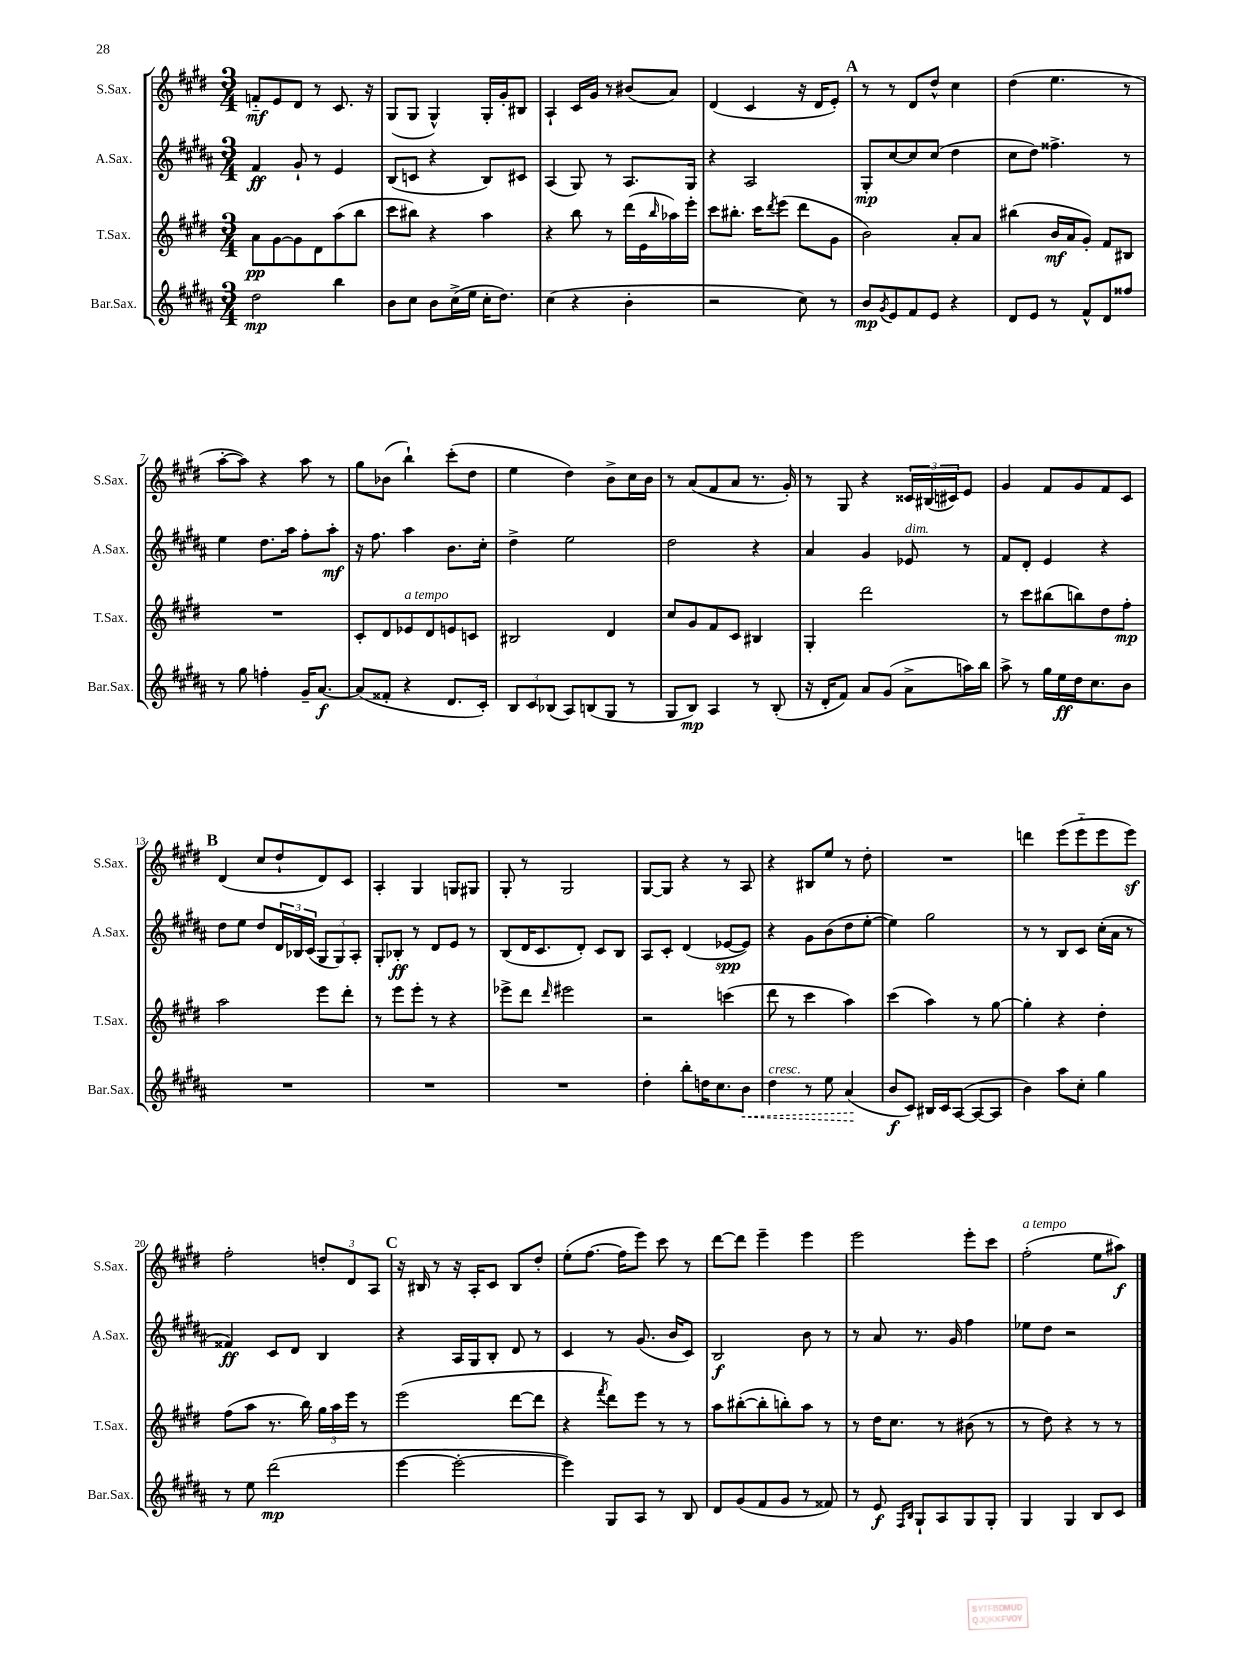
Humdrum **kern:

**kern	**kern	**kern	**kern
*staff4	*staff3	*staff2	*staff1
*clefG2	*clefG2	*clefG2	*clefG2
*k[f#c#g#d#a#]	*k[f#c#g#d#]	*k[f#c#g#d#a#]	*k[f#c#g#d#]
*M3/4	*M3/4	*M3/4	*M3/4
2dd#	8a	4f#	8f'~
.	[8g#	.	8e
.	8g#]	8g#`	8d#
.	8d#	8r	8r
4bb	(8aa	4e	8.c#
.	8bb	.	.
.	.	.	16r
=	=	=	=
8b	8ccc#	(8B	(8G#
8cc#	8bb#)	8c	8G#
8b	4r	4r	4G#^^)
(16cc#^	.	.	.
16ee	.	.	.
16cc#'	4aa	8B)	16G#'
8.dd#)	.	.	16g#'
.	.	8c#	8B#
=	=	=	=
(4cc#	4r	(4A#	4A`
4r	8bb	8G#)	16c#
.	.	.	16g#
.	8r	8r	8r
4b'	(16ddd#	8.A#	(8b#
.	16e	.	.
.	16qqbb	.	.
.	16aa-)	.	8a)
.	16eee'	16G#	.
=	=	=	=
2r	8ccc#	4r	(4d#
.	8.bb#'	.	.
.	.	2A#	4c#
.	16ccc#	.	.
.	8qddd#	.	.
.	(8eee	.	.
8cc#)	8ddd#	.	16r
.	.	.	16d#
8r	8g#	.	8e')
=	=	=	=
8b	2b)	8G#'	8r
8qg#	.	.	.
8e	.	[8cc#	8r
8f#	.	8cc#]	8d#
8e	.	(8cc#	8dd#^^
4r	8a'	4dd#	4cc#
.	8a	.	.
=	=	=	=
8d#	(4bb#	8cc#	(4dd#
8e	.	8dd#)	.
8r	16b	4.ff##^	4.ee
.	16a	.	.
8f#^^	8g#')	.	.
8d#	8f#	.	.
8ff##	8B#	8r	8r
=	=	=	=
8r	2.r	4ee	[8aa'
8gg#	.	.	8aa])
4ff'	.	8.dd#	4r
.	.	16aa#	.
16g#~	.	8ff#'	8aa
[8.a#	.	.	.
.	.	8aa#'	8r
=	=	=	=
(8a#]	8c#'	16r	8gg#
.	.	8.ff#	.
8f##'	8d#	.	(8b-
4r	8e-	4aa#	4bb`)
.	8d#	.	.
8.d#	8e	8.b	(8ccc#'
.	8c	.	8dd#
16c#')	.	16cc#'	.
=	=	=	=
12B	2B#	4dd#^	4ee
12c#	.	.	.
(12B-	.	.	.
8A#)	.	2ee	4dd#)
(8B	.	.	.
8G#	4d#	.	8b^
8r	.	.	16cc#
.	.	.	16b
=	=	=	=
8G#	8cc#	2dd#	8r
8B)	8g#	.	(8a
4A#	8f#	.	8f#
.	8c#	.	8a
8r	4B#	4r	8.r
(8B'	.	.	.
.	.	.	16g#')
=	=	=	=
16r	4G#'	4a#	8r
16d#'	.	.	.
8f#)	.	.	8G#
8a#	2ddd#	4g#	4r
(8g#	.	.	.
8a#^	.	8e-	24c##
.	.	.	(24B#
.	.	.	24c#)
16aa)	.	8r	8e
16bb	.	.	.
=	=	=	=
8aa#^	8r	8f#	4g#
8r	8ccc#	8d#'	.
16gg#	(8bb#	4e	8f#
16ee	.	.	.
16dd#	8bb)	.	8g#
8.cc#	.	.	.
.	8dd#	4r	8f#
8b	8ff#'	.	8c#
=	=	=	=
2.r	2aa	8dd#	(4d#
.	.	8ee	.
.	.	8dd#	8cc#
.	.	24d#	8dd#`
.	.	24B-	.
.	.	(24c#	.
.	8eee	12G#	8d#)
.	.	12G#)	.
.	8ddd#'	.	8c#
.	.	12A#'	.
=	=	=	=
2.r	8r	8G#'	4A'
.	8eee	8B-'	.
.	8eee'	8r	4G#
.	8r	8d#	.
.	4r	8e	8G
.	.	8r	8G#
=	=	=	=
2.r	8eee-^	(8B	8G#'
.	8ddd#	16d#	8r
.	.	8.c#	.
.	16qqddd#	.	.
.	2eee#	.	2G#
.	.	8d#')	.
.	.	8c#	.
.	.	8B	.
=	=	=	=
4dd#'	2r	8A#	[8G#
.	.	8c#'	8G#]
8bb'	.	(4d#	4r
16dd	.	.	.
8.cc#	.	.	.
.	(4ccc	[8e-	8r
8b	.	8e-])	8A
=	=	=	=
4dd#	8ddd#	4r	4r
.	8r	.	.
8r	4ccc#	8g#	8B#
8ee	.	(8b	8ee
(4a#	4aa)	8dd#	8r
.	.	[8ee'	8dd#'
=	=	=	=
8b	(4ccc#	4ee])	2.r
8c#)	.	.	.
16B#	4aa)	2gg#	.
16c#	.	.	.
([8A#	.	.	.
8A#_	8r	.	.
8A#]	[8gg#	.	.
=	=	=	=
4b)	4gg#']	8r	4ddd
.	.	8r	.
8aa#	4r	8B	(8eee
8cc#'	.	8c#	8eee'~
4gg#	4dd#'	(16cc#'	8eee
.	.	16a#	.
.	.	8r	8eee)
=	=	=	=
8r	(8ff#	4f##)	2ff#'
8ee	8aa	.	.
(2ddd#	8.r	8c#	.
.	.	8d#	.
.	16bb)	.	.
.	24gg#	4B	12dd'
.	24aa	.	.
.	24eee	.	12d#
.	8r	.	.
.	.	.	12A
=	=	=	=
[4eee	(2eee	4r	16r
.	.	.	16B#
.	.	.	8r
2eee'_	.	16A#	16r
.	.	16G#	16A'
.	.	8B'	8c#
.	[8ddd#	8d#	8B#
.	8ddd#]	8r	8dd#'
=	=	=	=
4eee])	4r	4c#	(8ee'
.	.	.	[8.ff#
.	8qfff#	.	.
8G#	8ddd#)	8r	.
.	.	.	16ff#]
8A#	8eee	(8.g#	8eee)
8r	8r	.	8ccc#
.	.	16b	.
8B	8r	8c#)	8r
=	=	=	=
8d#	8aa	2B	[8ddd#
(8g#	([8bb#'	.	8ddd#]
8f#	8bb#']	.	4eee~
8g#	8bb')	.	.
8r	8aa	8b	4eee
8f##)	8r	8r	.
=	=	=	=
8r	8r	8r	2eee
8e	16dd#	8a#	.
.	8.cc#	.	.
16qqF#	.	.	.
16qqB	.	.	.
8G#`	.	8.r	.
8A#	8r	.	.
.	.	16g#	.
8G#	(8b#	4ff#	8eee'
8G#'	8r	.	8ccc#
=	=	=	=
4G#	8r	8ee-	(2ff#'
.	8dd#)	8dd#	.
4G#	4r	2r	.
8B	8r	.	8ee
8c#	8r	.	8aa#)
==	==	==	==
*-	*-	*-	*-
